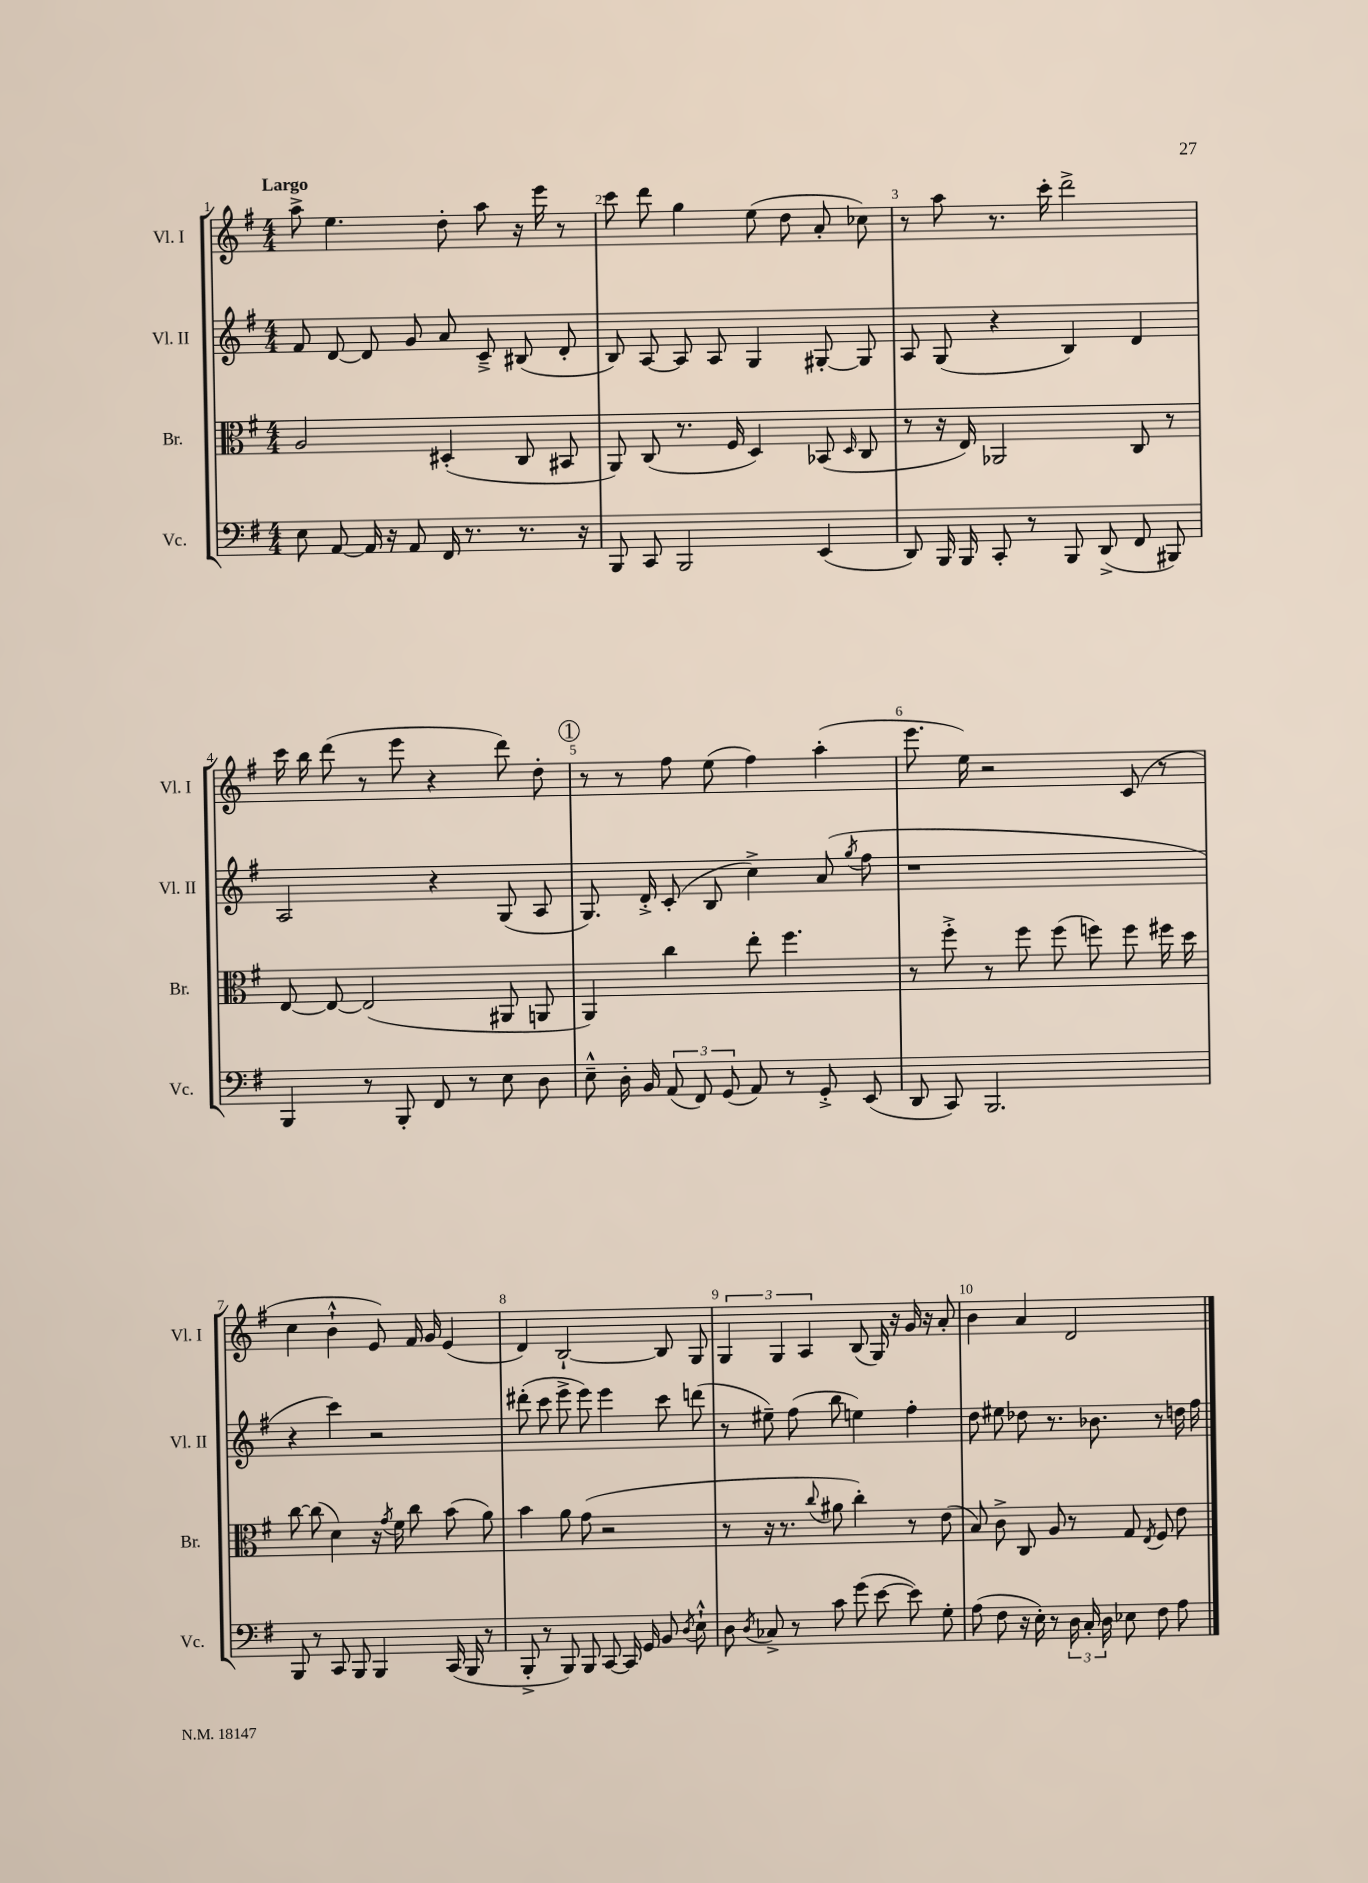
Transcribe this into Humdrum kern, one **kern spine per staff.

**kern	**kern	**kern	**kern
*staff4	*staff3	*staff2	*staff1
*clefF4	*clefC3	*clefG2	*clefG2
*k[f#]	*k[f#]	*k[f#]	*k[f#]
*M4/4	*M4/4	*M4/4	*M4/4
8E\	2A/	8f#/	8aa^\
[8AA/	.	[8d/	4.ee\
16AA/]	.	8d/]	.
16r	.	.	.
8AA/	.	8g/	.
16FF#/	(4D#'/	8a/	8dd'\
8.r	.	.	.
.	.	8c~^/	8aa\
8.r	8C/	(8B#/	16r
.	.	.	16eee\
.	8BB#/	8d'/	8r
16r	.	.	.
=	=	=	=
8BBB/	8AA/)	8B/)	8ccc\
8CC/	(8C/	[8A/	8ddd\
2BBB/	8.r	8A/]	4gg\
.	.	8A/	.
.	16F#/	.	.
.	4D/)	4G/	(8ee\
.	.	.	8dd\
(4EE/	(8BB-/	[8G#'/	8a'/
.	16qqD/	.	.
.	8C/	8G#/]	8cc-\)
=	=	=	=
8DD/)	8r	8A/	8r
16BBB/	16r	(8G/	8aa\
16BBB/	16E/)	.	.
8CC'/	2AA-/	4r	8.r
8r	.	.	.
.	.	.	16ccc'\
8BBB/	.	4B/)	2ddd^\
(8DD^/	.	.	.
8FF#/	8C/	4d/	.
8BBB#/)	8r	.	.
=	=	=	=
4BBB/	[8E/	2A/	16ccc\
.	.	.	16bb\
.	8E/_	.	(8ddd\
8r	(2E/]	.	8r
8BBB'/	.	.	8eee\
8FF#/	.	4r	4r
8r	.	.	.
8E\	8AA#/	(8G/	8ddd\)
8D\	8AA/	8A/	8dd'\
=	=	=	=
8E~^^\	4AA/)	8.G/)	8r
16D'\	.	.	8r
16BB/	.	16d'^/	.
(12AA/	4cc\	(8c'/	8ff#\
12FF#/)	.	.	.
.	.	8B/	(8ee\
(12GG/	.	.	.
8AA/)	8ee'\	4cc^\)	4ff#\)
8r	4.ff#\	.	.
8GG'^/	.	(8a/	(4aa'\
.	.	8qgg/	.
(8EE/	.	8ff#\	.
=	=	=	=
8DD/	8r	1r	8.eee\
8CC/)	8ff#'^\	.	.
.	.	.	16ee\)
2.BBB/	8r	.	2r
.	8ff#\	.	.
.	(8ff#\	.	.
.	8ff\)	.	.
.	8ff\	.	(8c/
.	16ff#\	.	8r
.	16dd\	.	.
=	=	=	=
8BBB/	[8cc\	4r	4cc\
8r	(8cc\]	.	.
8CC/	4d\)	4ccc\)	4b`^^\
8BBB/	.	.	.
4BBB/	16r	2r	8e/)
.	8qg/	.	.
.	16f#\	.	.
.	8cc\	.	16f#/
.	.	.	16g/
(16CC/	(8b\	.	(4e/
16BBB/	.	.	.
8r	8a\)	.	.
=	=	=	=
8BBB'^/	4b\	(8ddd#'\	4d/)
8r	.	8ccc\	.
8BBB/)	8a\	8eee^\	[2B`/
8BBB/	(8g\	8eee\)	.
[8CC/	2r	4eee\	.
16CC/]	.	.	.
16GG/	.	.	.
8BB/	.	8ccc\	8B/]
8qD/	.	.	.
8E`^^\	.	(8ddd\	8G/
=	=	=	=
8D\	8r	8r	6G/
8qD/	.	.	.
8C-^/	16r	8ee#~\)	.
.	.	.	6G/
.	8.r	.	.
8r	.	(8ff#\	.
.	.	.	6A/
.	8qqcc/	.	.
8c\	8a#\	8bb\	.
(8g\	4cc'\)	4ee\)	(8B/
[8e\	.	.	16G/)
.	.	.	16r
8e\])	8r	4ff#'\	16g/
.	.	.	16r
8G'\	(8e\	.	8a'/
=	=	=	=
(8A\	8B/)	8dd\	4b\
8F#\	8c^\	8ee#\	.
16r	8C/	8dd-\	4a/
16E'\)	.	.	.
8r	8A/	8.r	.
24D\	8r	.	2d/
24C'/	.	.	.
.	.	8.b-\	.
24D\	.	.	.
8E-\	8G/	.	.
.	8qE/	.	.
8F#\	8F#/	8r	.
8A\	8e\	16dd\	.
.	.	16ff#\	.
==	==	==	==
*-	*-	*-	*-
